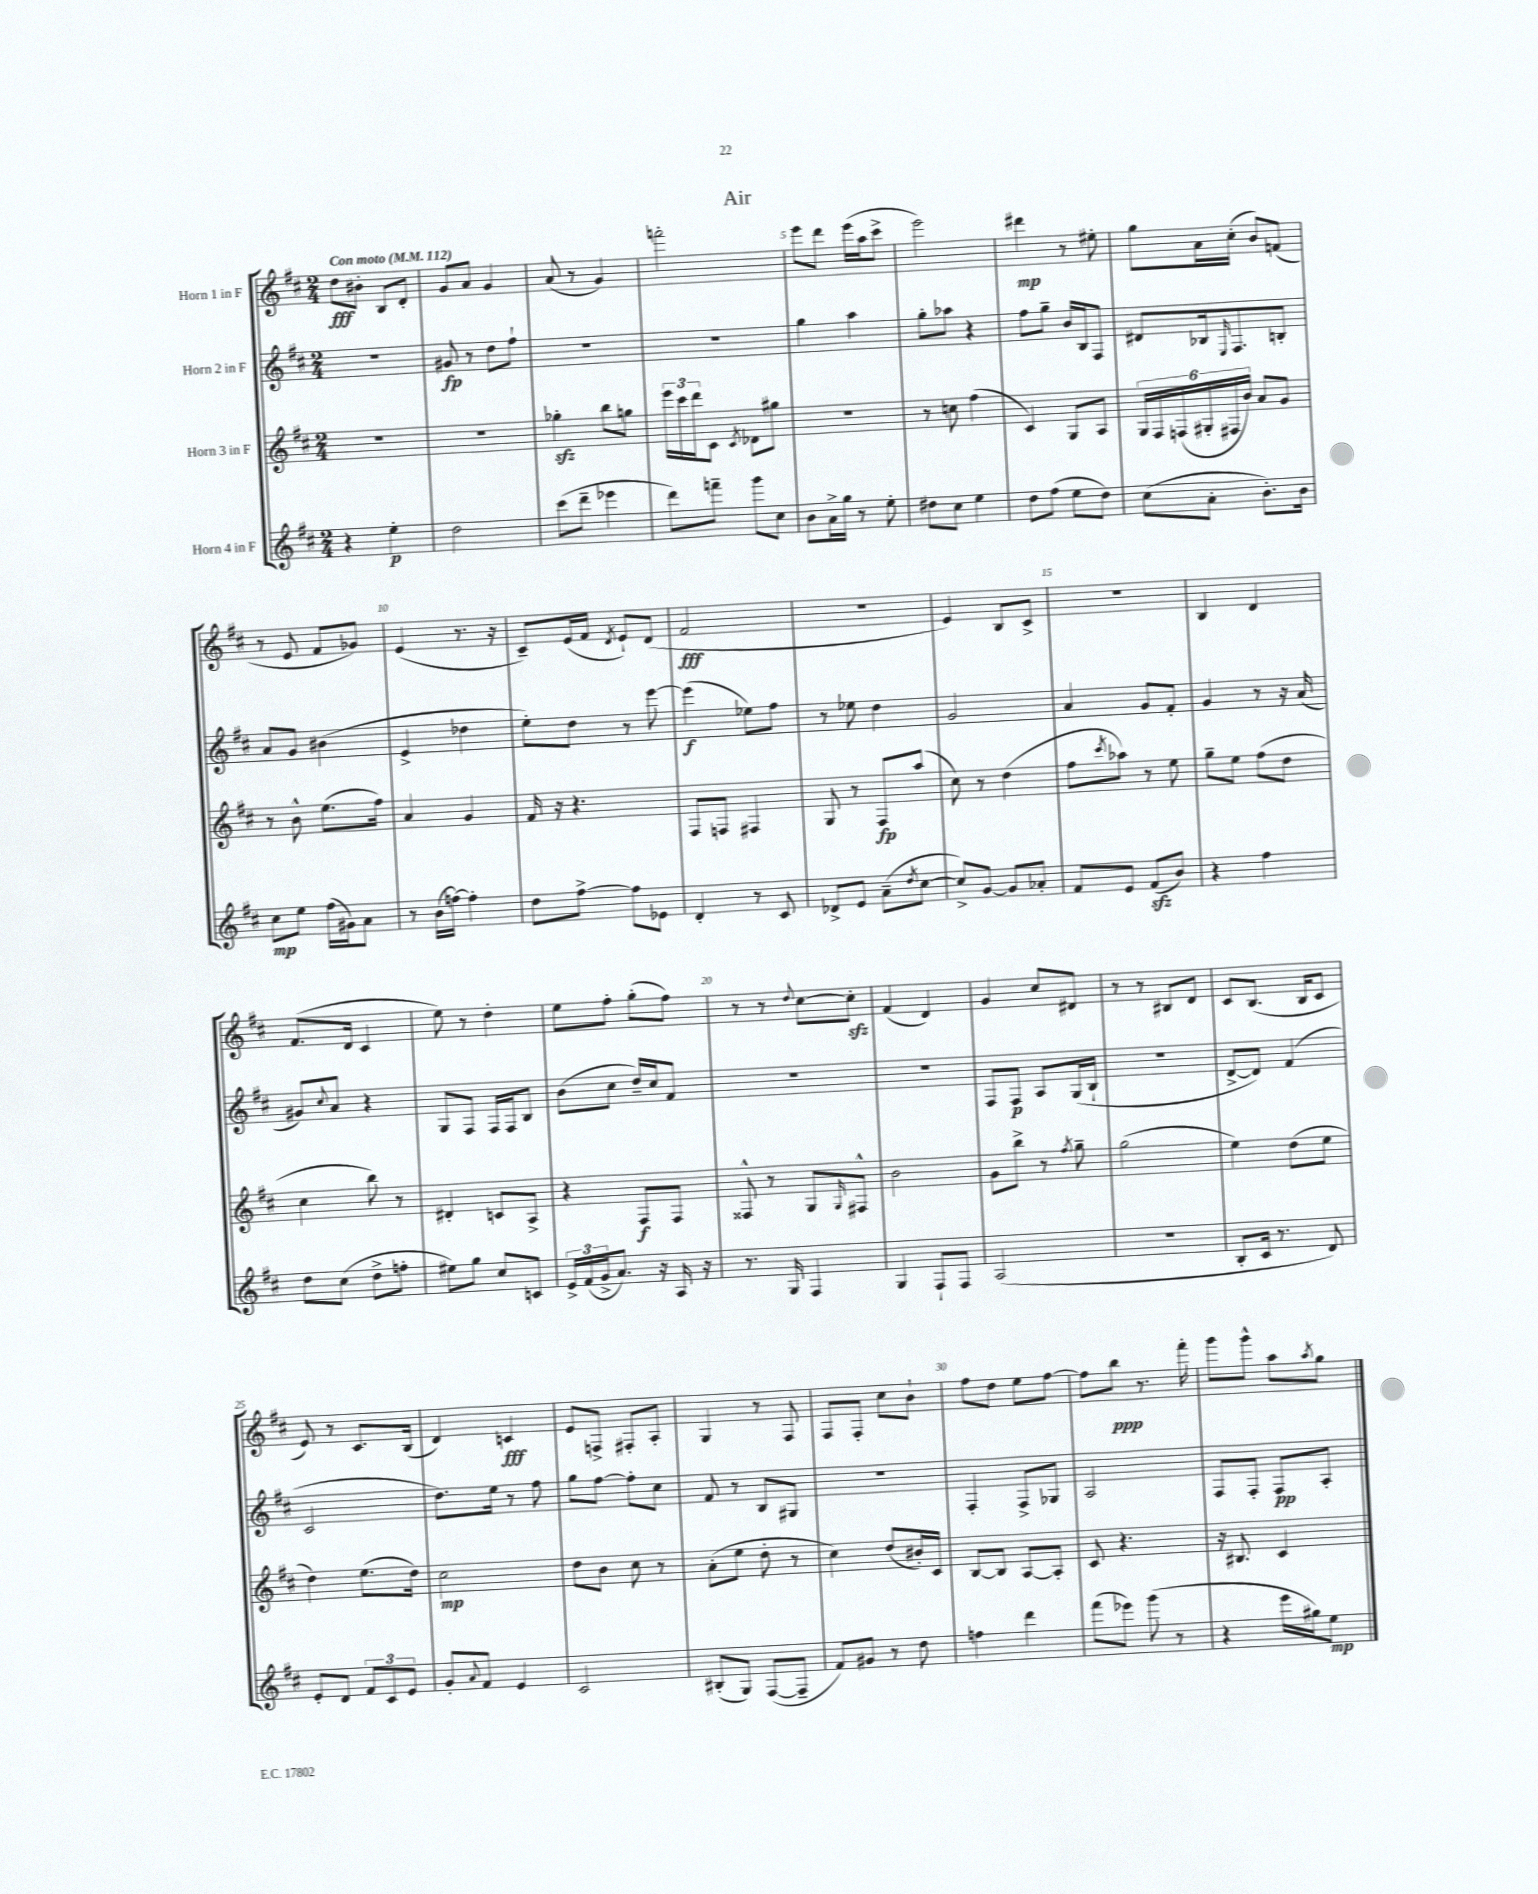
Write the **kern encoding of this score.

**kern	**kern	**kern	**kern
*staff4	*staff3	*staff2	*staff1
*clefG2	*clefG2	*clefG2	*clefG2
*k[f#c#]	*k[f#c#]	*k[f#c#]	*k[f#c#]
*M2/4	*M2/4	*M2/4	*M2/4
*MM112	*MM112	*MM112	*MM112
4r	2r	2r	8dd
.	.	.	8b#'
4ee'	.	.	8B
.	.	.	8d'
=	=	=	=
2dd	2r	8g#	8g
.	.	8r	8a
.	.	8dd	4g
.	.	8ff#`	.
=	=	=	=
(8ccc#	4gg-'	2r	(8a
8ddd~	.	.	8r
4eee-	8bb	.	4g)
.	8gg	.	.
=	=	=	=
8ddd)	24eee	2r	2fff'
.	24ccc#	.	.
.	24ddd	.	.
8fff~	8c#	.	.
.	8qc#	.	.
8ggg	8d-	.	.
8cc#	8gg#	.	.
=	=	=	=
8b	2r	4gg	8eee
16a^	.	.	8ddd
16gg	.	.	.
8r	.	4aa	(16eee
.	.	.	16aa
8ee'	.	.	8ccc#^
=	=	=	=
8dd#	8r	8gg'	2eee)
8cc#	8cc	8aa-	.
4ee	(4ff#	4r	.
=	=	=	=
8dd	4c#)	8ff#	4ddd#
(8ff#	.	8gg~	.
8ee	8G	16b	8r
.	.	16B	.
8dd)	8A	8F#	8ee#'
=	=	=	=
(8cc#	24G	8d#	8gg
.	24F#	.	.
.	(24F	.	.
8a'	24G#'	16B-	16a
.	24F#	.	.
.	.	16qqE	.
.	.	8.F#	(16cc#'
.	24b)	.	.
8.b')	8a	.	8b)
.	8g	8B'	(8f
16b	.	.	.
=	=	=	=
8cc#	8r	8a	8r
8ee	8b^^	8g	8e
(16ff#	(8.ee	(4b#	8f#
16g#)	.	.	.
8a	.	.	8g-)
.	16ff#)	.	.
=	=	=	=
8r	4a	4e^	(4e
(16b	.	.	.
[16ff)	.	.	.
4ff']	4g	4dd-	8.r
.	.	.	16r
=	=	=	=
8dd	16f#	8ee')	8c#~)
.	16r	.	.
[8ff#^	4.r	8dd	(16e
.	.	.	16f#
.	.	.	8qd
8ff#]	.	8r	8e`)
8e-	.	[8eee	(8d
=	=	=	=
4d'	8F#	(4eee]	2f#
.	8F	.	.
8r	4F#	8ee-)	.
8c#	.	8ff#	.
=	=	=	=
8d-^	8G	8r	2r
8e	8r	8ee-	.
(8a~	8F#	4dd	.
8qdd	.	.	.
[8cc#	(8aa	.	.
=	=	=	=
8cc#^])	8cc#)	2g	4e)
[8g	8r	.	.
8g]	(4dd	.	8B
8a-'	.	.	8c#^
=	=	=	=
8f#	8ff#	4a	2r
.	8qccc#	.	.
8e	8aa-)	.	.
(8f#	8r	8g	.
8b)	8ee	8f#'	.
=	=	=	=
4r	8gg~	4g	4B
.	8ee	.	.
4ff#	(8ff#	8r	4d
.	8dd	16r	.
.	.	(16a	.
=	=	=	=
8dd	4cc#	8g#)	(8.f#
.	.	8qqcc#	.
(8cc#	.	8a	.
.	.	.	16d
8dd^	8bb)	4r	4c#
8ff'	8r	.	.
=	=	=	=
8ee#)	4d#'	8G	8ee)
8gg	.	8F#	8r
8cc#	8c	16F#	4dd'
.	.	16F#	.
8c	8A^	8B	.
=	=	=	=
24e^	4r	(8b	8ee
(24f#	.	.	.
24g^	.	.	.
8.a)	.	8cc#	8ff#'
.	8F#	16dd~)	(8gg'
16r	.	16cc#	.
16A	8F#	8f#	8ff#)
16r	.	.	.
=	=	=	=
8.r	8F##^^	2r	8r
.	8r	.	8r
16G	.	.	.
.	.	.	8qqdd
4F#	8G	.	[8cc#
.	16qqG	.	.
.	8F#^^	.	8cc#']
=	=	=	=
4G	2b	2r	(4f#
8F#`	.	.	4d)
8F#	.	.	.
=	=	=	=
(2A	8g	8F#	4g
.	8bb^	8F#	.
.	8r	8A	8cc#
.	8qff#	.	.
.	8gg~	(16G	8d#
.	.	16B`	.
=	=	=	=
2r	(2gg	2r	8r
.	.	.	8r
.	.	.	8B#
.	.	.	8d
=	=	=	=
8B'	4ee)	[8d^	8c#
16c#	.	8d])	(8.B
8.r	.	.	.
.	(8dd	(4f#	.
.	.	.	16B
8d)	8ee	.	8c#
=	=	=	=
8e'	4dd)	2c#	8e)
8d	.	.	8r
12f#	(8.ee	.	8.c#
12c#	.	.	.
12e	.	.	.
.	16dd)	.	(16B
=	=	=	=
8g'	2cc#	8.dd)	4d)
8qqa	.	.	.
8f#	.	.	.
.	.	16ee	.
4e	.	8r	4c
.	.	8ff#	.
=	=	=	=
2c#	8dd	8gg	8e
.	8b	[8ff#	8F^
.	8cc#	8ff#']	8F#'
.	8r	8cc#	8A'
=	=	=	=
(8B#'	(8a'	8f#	4G
8G)	8ee	8r	.
([8F#	8dd'	8B	8r
8F#~]	8r	8G#	8F#
=	=	=	=
8f#)	4cc#)	2r	8F#
8g#	.	.	8F#'
8r	(8dd	.	8cc#
8dd	16b#')	.	8b`
.	16c#	.	.
=	=	=	=
4ff	[8B	4F#'	8ff#
.	8B]	.	8dd
4ddd	[8A	8F#^	8ee
.	8A']	8G-	[8ff#
=	=	=	=
(8fff#	8c#	2A	8ff#]
8eee-)	4.r	.	8bb
(8ggg	.	.	8.r
8r	.	.	.
.	.	.	16fff#'
=	=	=	=
4r	16r	8F#	8ggg
.	8.B#	.	.
.	.	8F#'	8ggg^^
16eee	4c#	8F#	8aa
16gg#)	.	.	.
.	.	.	8qaa
8ee	.	8A'	8gg
==	==	==	==
*-	*-	*-	*-
